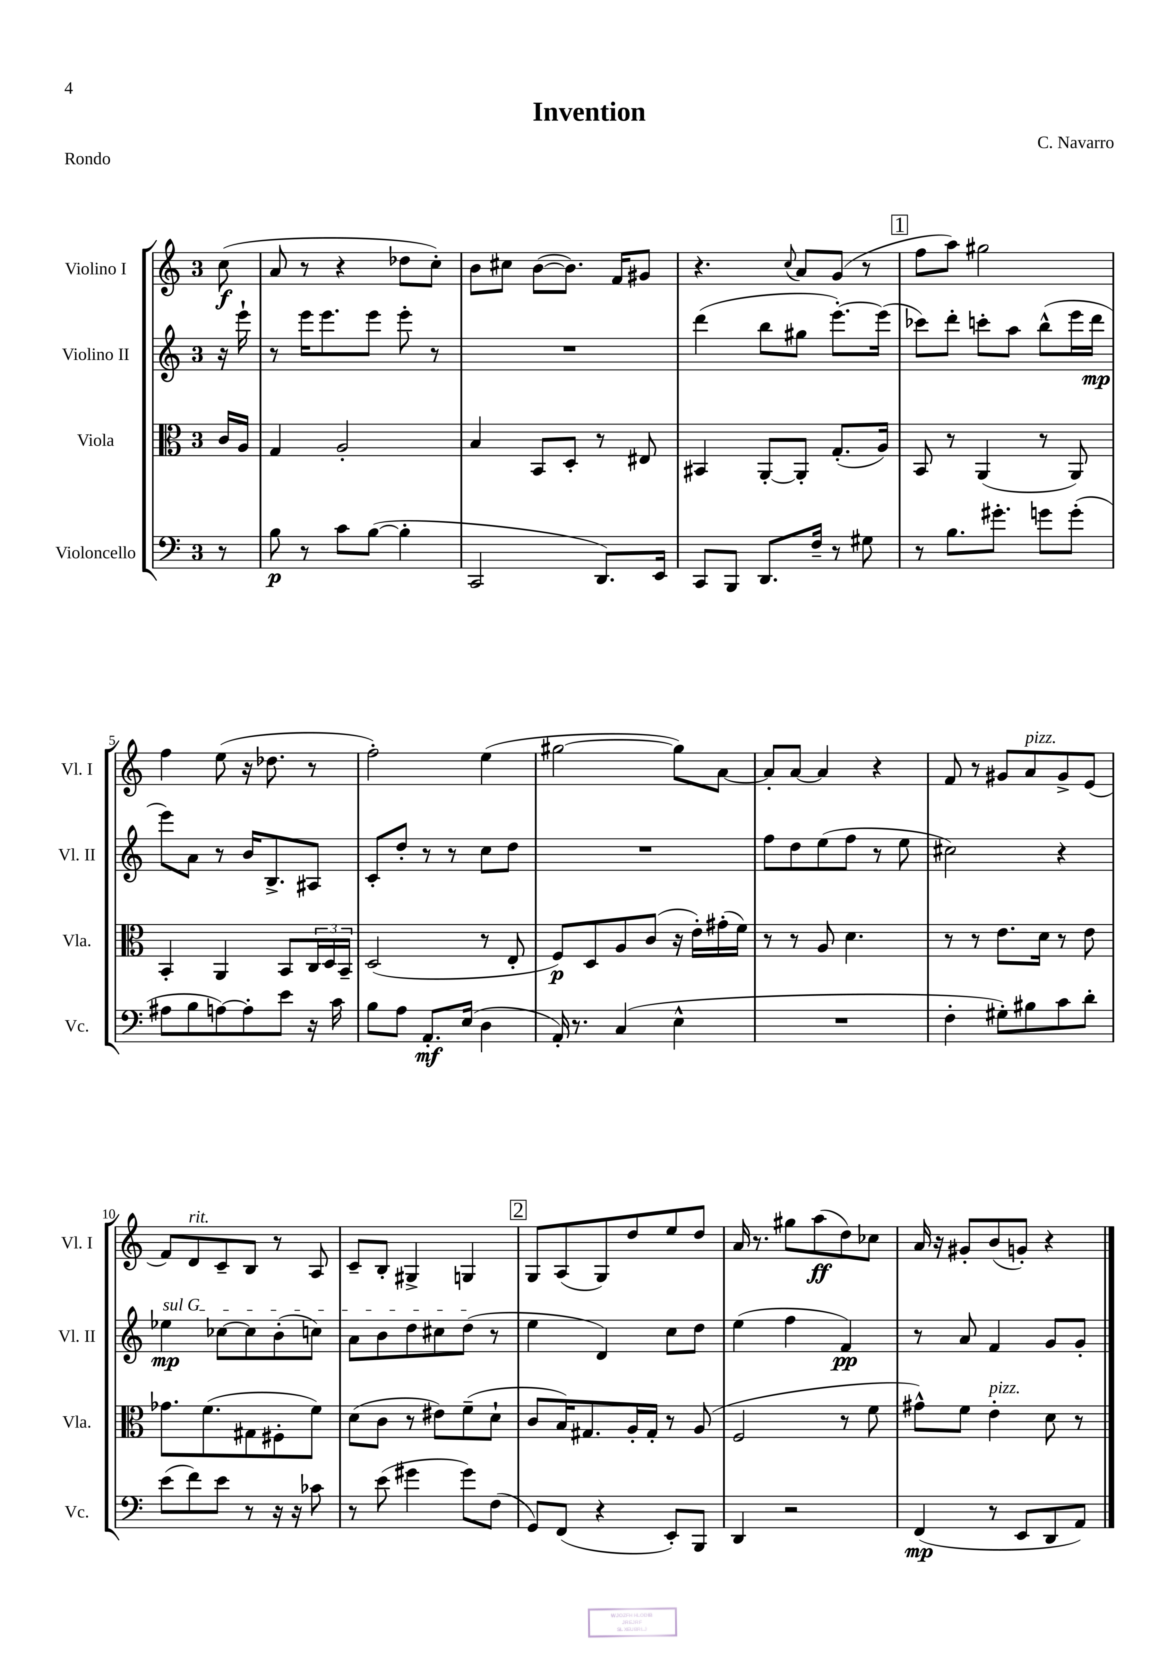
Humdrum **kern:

**kern	**dynam	**kern	**dynam	**kern	**dynam	**kern	**dynam
*part4	*part4	*part3	*part3	*part2	*part2	*part1	*part1
*staff4	*staff4	*staff3	*staff3	*staff2	*staff2	*staff1	*staff1
*I"Violoncello	*	*I"Viola	*	*I"Violino II	*	*I"Violino I	*
*I'Vc.	*	*I'Vla.	*	*I'Vl. II	*	*I'Vl. I	*
*clefF4	*	*clefC3	*	*clefG2	*	*clefG2	*
*k[]	*	*k[]	*	*k[]	*	*k[]	*
*M3/4	*	*M3/4	*	*M3/4	*	*M3/4	*
=	=	=	=	=	=	=	=
8r	.	16c/LL	.	16r	.	(8cc\	f
.	.	16A/JJ	.	16eee`\	.	.	.
=1	=1	=1	=1	=1	=1	=1	=1
8B\	p	4G/	.	8r	.	8a/	.
8r	.	.	.	16eee\KL	.	8r	.
.	.	.	.	8.eee\	.	.	.
8c\L	.	2A'/	.	.	.	4r	.
([8B\J	.	.	.	8eee\J	.	.	.
4B'\]	.	.	.	8eee'\	.	8dd-X\L	.
.	.	.	.	8r	.	8cc'\J)	.
=2	=2	=2	=2	=2	=2	=2	=2
2CC/	.	4B/	.	2.r	.	8b\L	.
.	.	.	.	.	.	8cc#X\J	.
.	.	8BB/L	.	.	.	([8b\L	.
.	.	8D'/J	.	.	.	8.b\J])	.
8.DD/L)	.	8r	.	.	.	.	.
.	.	.	.	.	.	16f/KL	.
.	.	8E#X/	.	.	.	8g#X/J	.
16EE/Jk	.	.	.	.	.	.	.
=3	=3	=3	=3	=3	=3	=3	=3
8CC/L	.	4BB#X/	.	(4ddd\	.	4.r	.
8BBB/J	.	.	.	.	.	.	.
8.DD/L	.	[8AA'/L	.	8bb\L	.	.	.
.	.	.	.	.	.	8qqcc/	.
.	.	8AA'/J]	.	8gg#X\J	.	8a/L	.
16F~/Jk	.	.	.	.	.	.	.
8r	.	(8.G'/L	.	[8.eee'\L)	.	(8g/J	.
8G#X\	.	.	.	.	.	8r	.
.	.	16A/Jk)	.	(16eee\Jk]	.	.	.
!!LO:REH:place=s1:t=1
=4	=4	=4	=4	=4	=4	=4	=4
8r	.	8BB/	.	8ccc-X\L)	.	8ff\L	.
8.B\L	.	8r	.	8ddd'\J	.	8aa\J)	.
.	.	(4AA/	.	8cccn'\L	.	2gg#X\	.
8.g#X'\J	.	.	.	.	.	.	.
.	.	.	.	8aa\J	.	.	.
8gn\L	.	8r	.	(8bb^^\L	.	.	.
(8g'\J	.	8AA/)	.	16eee\L	.	.	.
.	.	.	.	16ddd\JJ	mp	.	.
!!LO:LB:g=z
=5	=5	=5	=5	=5	=5	=5	=5
8A#X\L	.	4BB'/	.	8eee\L)	.	4ff\	.
8B\	.	.	.	8a\J	.	.	.
[8An\)	.	4AA/	.	8r	.	(8ee\	.
8A'\]	.	.	.	16b/KL	.	16r	.
.	.	.	.	8.B^/	.	8.dd-X\	.
8e\J	.	8BB/L	.	.	.	.	.
16r	.	24C/L	.	8A#X/J	.	8r	.
.	.	24D/	.	.	.	.	.
16c\	.	.	.	.	.	.	.
.	.	24BB~/JJ	.	.	.	.	.
=6	=6	=6	=6	=6	=6	=6	=6
8B\L	.	(2D/	.	8c'/L	.	2ff'\)	.
8A\J	.	.	.	8dd'/J	.	.	.
8.AA'/L	mf	.	.	8r	.	.	.
.	.	.	.	8r	.	.	.
(16E/Jk	.	.	.	.	.	.	.
4D\	.	8r	.	8cc\L	.	(4ee\	.
.	.	8E'/	.	8dd\J	.	.	.
=7	=7	=7	=7	=7	=7	=7	=7
16AA'/)	.	8F/L)	p	2.r	.	[2gg#X\	.
8.r	.	.	.	.	.	.	.
.	.	8D/	.	.	.	.	.
(4C/	.	8A/	.	.	.	.	.
.	.	(8c/J	.	.	.	.	.
4E^^\	.	16r	.	.	.	8gg#\L])	.
.	.	16e'\LL)	.	.	.	.	.
.	.	(16g#X'\	.	.	.	[8a\J	.
.	.	16f\JJ)	.	.	.	.	.
=8	=8	=8	=8	=8	=8	=8	=8
2.r	.	8r	.	8ff\L	.	8a'/L]	.
.	.	8r	.	8dd\	.	[8a/J	.
.	.	8A/	.	(8ee\	.	4a/]	.
.	.	4.d\	.	8ff\J	.	.	.
.	.	.	.	8r	.	4r	.
.	.	.	.	8ee\	.	.	.
=9	=9	=9	=9	=9	=9	=9	=9
4F'\	.	8r	.	2cc#X\)	.	8f/	.
.	.	8r	.	.	.	8r	.
8G#X'\L)	.	8.e\L	.	.	.	8g#X/L	.
!	!	!	!	!	!	!LO:TX:a:i:t=pizz.	!
8B#X\	.	.	.	.	.	8a/	.
.	.	16d\Jk	.	.	.	.	.
8c\	.	8r	.	4r	.	8g#^/	.
8d'\J	.	8e\	.	.	.	(8e/J	.
!!LO:LB:g=z
=10	=10	=10	=10	=10	=10	=10	=10
!	!	!	!	!LO:TX:a:i:t=sul G	!	!	!
(8e\L	.	8.g-X\L	.	4ee-X\	mp	8f/L)	.
!	!	!	!	!	!	!LO:TX:a:i:t=rit.	!
8f\)	.	.	.	.	.	8d/	.
.	.	(8.f\	.	.	.	.	.
8e\J	.	.	.	[8cc-X\L	.	8c~/	.
8r	.	8G#X\	.	8cc-\]	.	8B/J	.
16r	.	8F#X'\	.	(8b'\	.	8r	.
16r	.	.	.	.	.	.	.
8c-X\	.	8f\J)	.	8ccn\J)	.	8A/	.
=11	=11	=11	=11	=11	=11	=11	=11
8r	.	(8d\L	.	8a\L	.	8c~/L	.
(8e\	.	8c\J	.	8b\	.	8B'/J	.
4g#X\	.	8r	.	8dd\	.	4G#X^/	.
.	.	8e#X\L)	.	8cc#X\	.	.	.
8g#\L)	.	(8f~\	.	(8dd\J	.	4Gn/	.
(8F\J	.	8d`\J	.	8r	.	.	.
!!LO:REH:place=s1:t=2
=12	=12	=12	=12	=12	=12	=12	=12
8GG/L)	.	8c/L	.	4ee\	.	8G/L	.
(8FF/J	.	16B/K)	.	.	.	(8A/	.
.	.	8.G#X/	.	.	.	.	.
4r	.	.	.	4d/)	.	8G/)	.
.	.	16A'/L	.	.	.	8dd/	.
.	.	16G#'/JJ	.	.	.	.	.
8EE'/L)	.	8r	.	8cc\L	.	8ee/	.
8BBB/J	.	(8A/	.	8dd\J	.	8dd/J	.
=13	=13	=13	=13	=13	=13	=13	=13
4DD/	.	2F/	.	(4ee\	.	16a/	.
.	.	.	.	.	.	8.r	.
2r	.	.	.	4ff\	.	8gg#X\L	.
.	.	.	.	.	.	(8aa\	ff
.	.	8r	.	4f/)	pp	8dd\)	.
.	.	8f\	.	.	.	8cc-X\J	.
=14	=14	=14	=14	=14	=14	=14	=14
(4FF/	mp	8g#X^^\L)	.	8r	.	16a/	.
.	.	.	.	.	.	16r	.
.	.	8f\J	.	8a/	.	8g#X'/L	.
!	!	!LO:TX:a:i:t=pizz.	!	!	!	!	!
8r	.	4e'\	.	4f/	.	(8b/	.
8EE/L	.	.	.	.	.	8gn'/J)	.
8DD/	.	8d\	.	8g/L	.	4r	.
8AA/J)	.	8r	.	8g'/J	.	.	.
==	==	==	==	==	==	==	==
*-	*-	*-	*-	*-	*-	*-	*-
